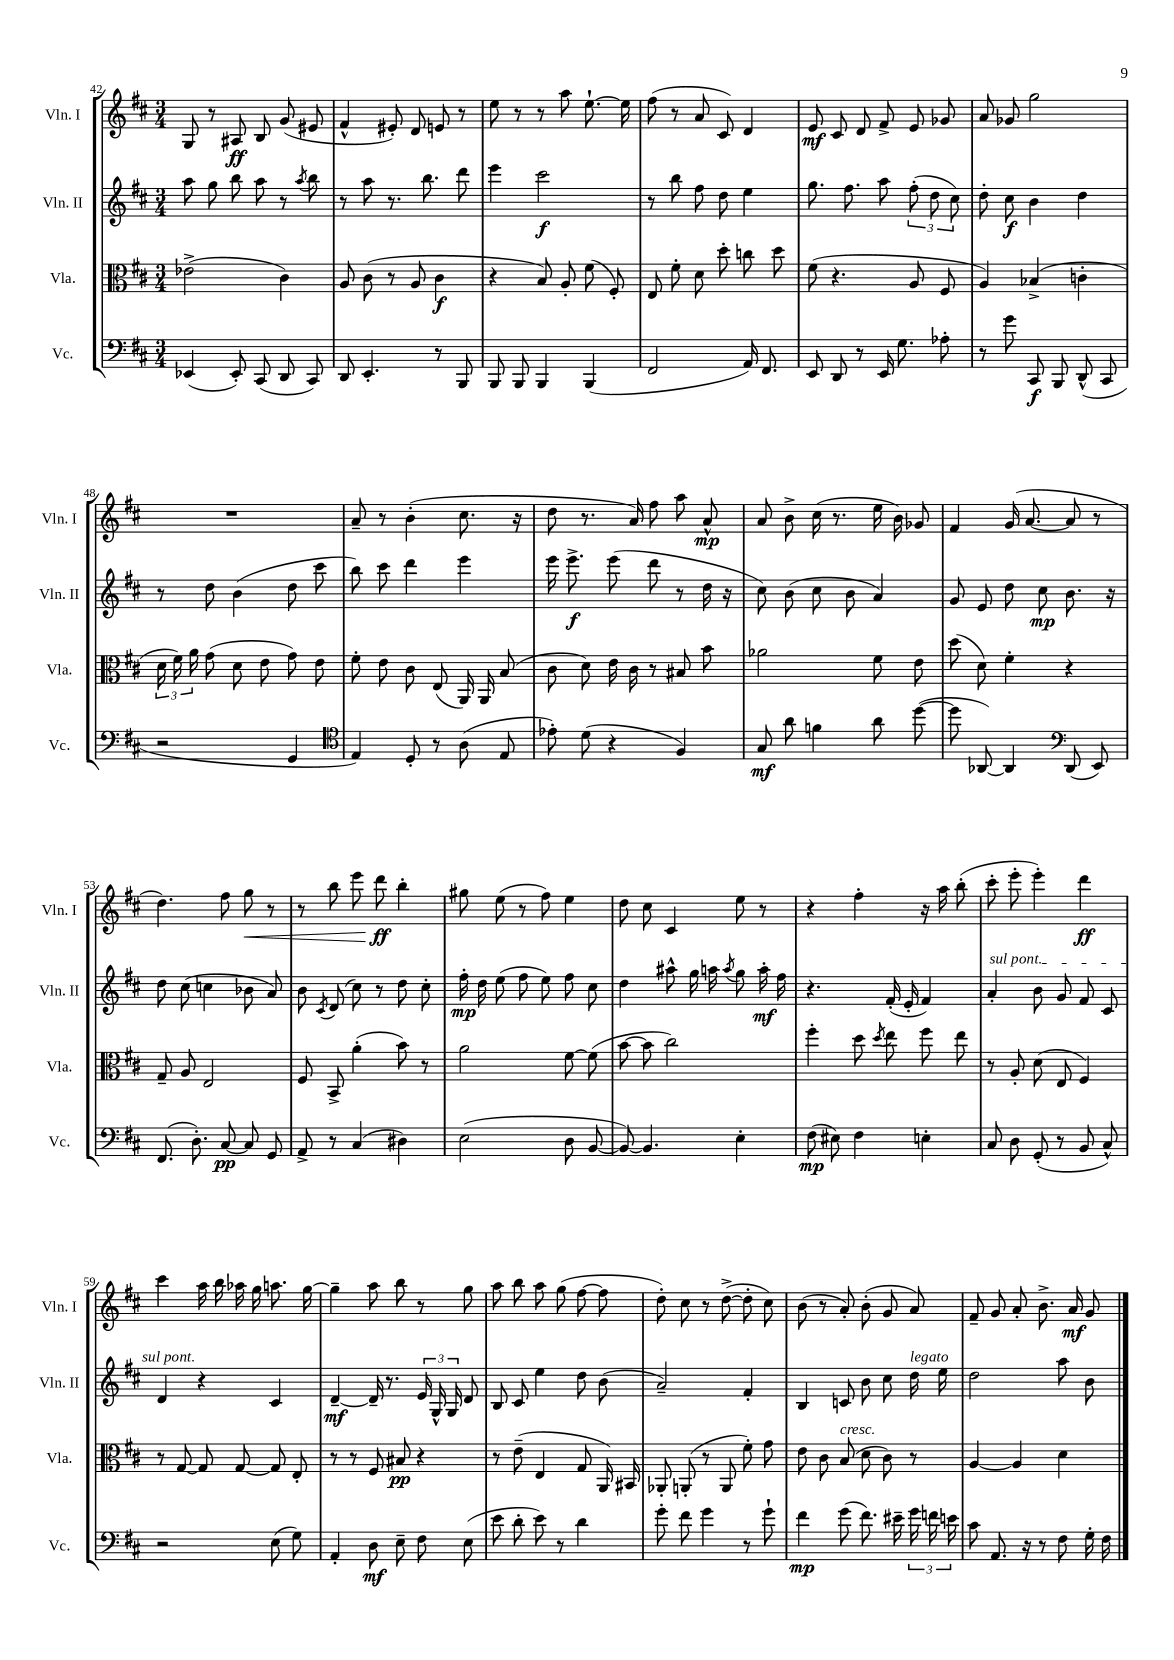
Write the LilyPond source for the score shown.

<<
\new StaffGroup <<
\new Staff = "s0" \with { instrumentName = "Vln. I" shortInstrumentName = "Vln. I" } {
    \clef treble \key d \major \numericTimeSignature \time 3/4
    \autoBeamOff g8 r8 ais8\ff b8 g'8( eis'8 |
    fis'4-^ eis'8-.) d'8 e'8 r8 |
    e''8 r8 r8 a''8 e''8.~-! e''16 |
    fis''8( r8 a'8 cis'8) d'4 |
    e'8\mf cis'8 d'8 fis'8-> e'8 ges'8 |
    a'8 ges'8 g''2 |
    R2. |
    a'8-- r8 b'4-.( cis''8. r16 |
    d''8 r8. a'16) fis''8 a''8 a'8-^\mp |
    a'8 b'8-> cis''16( r8. e''16 b'16) ges'8 |
    fis'4 g'16( a'8.~ a'8 r8 |
    d''4.) fis''8 g''8\< r8 |
    r8 b''8 e'''8 d'''8\ff\! b''4-. |
    gis''8 e''8( r8 fis''8) e''4 |
    d''8 cis''8 cis'4 e''8 r8 |
    r4 fis''4-. r16 a''16 b''8-.( |
    cis'''8-. e'''8-. e'''4-.) d'''4\ff |
    cis'''4 a''16 b''16 aes''16 g''16 a''8. g''16~ |
    g''4-- a''8 b''8 r8 g''8 |
    a''8 b''8 a''8 g''8( fis''8~ fis''8 |
    d''8-.) cis''8 r8 d''8~->( d''8-. cis''8) |
    b'8( r8 a'8-.) b'8-.( g'8 a'8) |
    fis'8-- g'8 a'8-. b'8.-> a'16\mf g'8 \bar "|." |
}
\new Staff = "s1" \with { instrumentName = "Vln. II" shortInstrumentName = "Vln. II" } {
    \clef treble \key d \major \numericTimeSignature \time 3/4
    \autoBeamOff a''8 g''8 b''8 a''8 r8 \acciaccatura { a''8 } b''8 |
    r8 a''8 r8. b''8. d'''8 |
    e'''4 cis'''2\f |
    r8 b''8 fis''8 d''8 e''4 |
    g''8. fis''8. a''8 \tuplet 3/2 { fis''8-.( d''8 cis''8) } |
    d''8-. cis''8\f b'4 d''4 |
    r8 d''8 b'4( d''8 cis'''8 |
    b''8) cis'''8 d'''4 e'''4 |
    e'''16 e'''8.->\f e'''8( d'''8 r8 d''16 r16 |
    cis''8) b'8( cis''8 b'8 a'4) |
    g'8 e'8 d''8 cis''8\mp b'8. r16 |
    d''8 cis''8( c''4 bes'8 a'8) |
    b'8 \acciaccatura { cis'8 } d'8( cis''8) r8 d''8 cis''8-. |
    fis''16-.\mp d''16 e''8( fis''8 e''8) fis''8 cis''8 |
    d''4 ais''8-^ g''16 a''16 \acciaccatura { a''8 } g''8 a''16-.\mf fis''16 |
    r4. fis'16-.( e'16-. fis'4) |
    \once \override TextSpanner.bound-details.left.text = \markup { \italic "sul pont." } a'4-.\startTextSpan b'8 g'8 fis'8 cis'8 |
    d'4\stopTextSpan r4 cis'4 |
    d'4~--\mf d'16-- r8. \tuplet 3/2 { e'16 g16-^ g16 } d'8 |
    b8 cis'8 e''4 d''8 b'8( |
    a'2--) fis'4-. |
    b4 c'8 b'8 cis''8 d''16^\markup { \italic "legato" } e''16 |
    d''2 a''8 b'8 \bar "|." |
}
\new Staff = "s2" \with { instrumentName = "Vla." shortInstrumentName = "Vla." } {
    \clef alto \key d \major \numericTimeSignature \time 3/4
    \autoBeamOff ees'2->( cis'4) |
    a8 cis'8( r8 a8 cis'4\f |
    r4 b8) a8-. fis'8( fis8-.) |
    e8 fis'8-. d'8 d''8-. c''8 d''8 |
    fis'8( r4. a8 fis8 |
    a4) bes4->( c'4-. |
    \tuplet 3/2 { d'16 fis'16) a'16 } g'8( d'8 e'8 g'8) e'8 |
    fis'8-. e'8 cis'8 e8( a,16) a,16 b8( |
    cis'8 d'8) e'16 cis'16 r8 bis8 b'8 |
    aes'2 fis'8 e'8 |
    d''8( d'8) fis'4-. r4 |
    g8-- a8 e2 |
    fis8 b,8-> a'4-.( b'8) r8 |
    a'2 fis'8~ fis'8( |
    b'8~ b'8 cis''2) |
    fis''4-. d''8 \acciaccatura { d''8 } e''8 fis''8 e''8 |
    r8 a8-. d'8( e8 fis4) |
    r8 g8~ g8 g8~ g8 e8-. |
    r8 r8 fis8 bis8\pp r4 |
    r8 e'8--( e4 g8 a,16) bis,16 |
    aes,8-. a,8-.( r8 a,8 fis'8-.) g'8 |
    e'8 cis'8 b8^\markup { \italic "cresc." }( d'8 cis'8) r8 |
    a4~ a4 d'4 \bar "|." |
}
\new Staff = "s3" \with { instrumentName = "Vc." shortInstrumentName = "Vc." } {
    \clef bass \key d \major \numericTimeSignature \time 3/4
    \autoBeamOff ees,4( ees,8-.) cis,8( d,8 cis,8) |
    d,8 e,4.-. r8 b,,8 |
    b,,8 b,,8 b,,4 b,,4( |
    fis,2 a,16) fis,8. |
    e,8 d,8 r8 e,16 g8. aes8-. |
    r8 g'8 cis,8\f b,,8 d,8-^( cis,8 |
    r2 g,4 |
    \clef tenor e4) d8-. r8 a8( e8 |
    ees'8-.) d'8( r4 fis4) |
    g8\mf a'8 f'4 a'8 d''8~( |
    d''8 aes,8~) aes,4 \clef bass d,8( e,8) |
    fis,8.( d8.-.) cis8~\pp cis8 g,8 |
    a,8-> r8 cis4( dis4) |
    e2( d8 b,8~ |
    b,8~) b,4. e4-. |
    fis8\mp( eis8) fis4 e4-. |
    cis8 d8 g,8-.( r8 b,8 cis8-^) |
    r2 e8( g8) |
    a,4-. d8\mf e8-- fis8 e8( |
    e'8 d'8-. e'8) r8 d'4 |
    g'8-. fis'8 g'4 r8 g'8-! |
    fis'4\mp g'8( fis'8.) eis'16-- \tuplet 3/2 { g'16 f'16 e'16 } |
    cis'8 a,8. r16 r8 fis8 g16-. fis16 \bar "|." |
}
>>
>>
\layout { \context { \Score currentBarNumber = #42 } }
